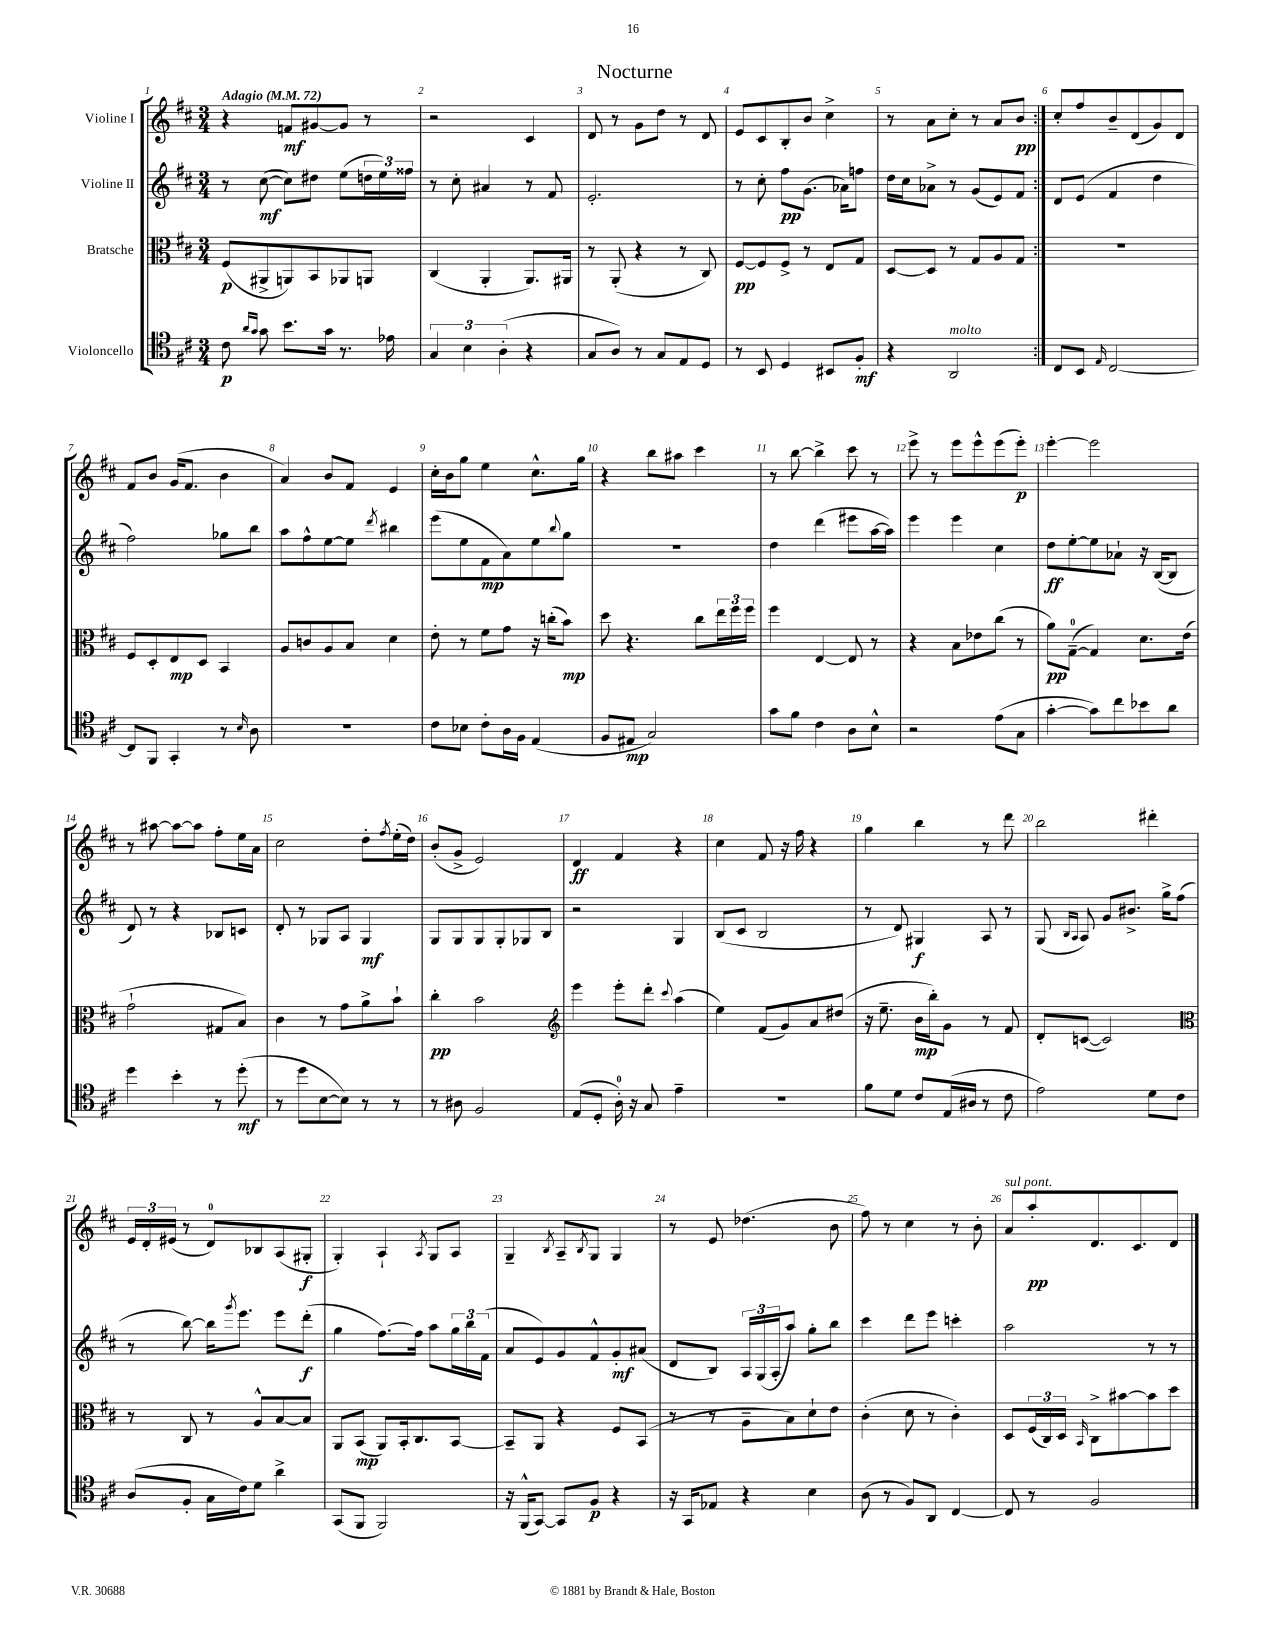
\header { title = "Nocturne" }
<<
\new StaffGroup <<
\new Staff = "s0" \with { instrumentName = "Violine I" } {
    \clef treble \key d \major \numericTimeSignature \time 3/4 \tempo "Adagio" 4 = 72
    \repeat volta 2 { r4 f'8\mf gis'8~ gis'8 r8 |
    r2 cis'4 |
    d'8 r8 g'8 d''8 r8 d'8 |
    e'8 cis'8 b8-. b'8 cis''4-> |
    r8 a'8 cis''8-. r8 a'8 b'8\pp | }
    cis''8-. fis''8 b'8-- d'8( g'8) d'8 |
    fis'8 b'8 g'16( fis'8. b'4 |
    a'4) b'8 fis'8 e'4 |
    cis''16-. b'16 g''8 e''4 cis''8.-^ g''16 |
    r4 b''8 ais''8 cis'''4 |
    r8 b''8~ b''4-> cis'''8 r8 |
    e'''8-> r8 e'''8 e'''8-^ e'''8( e'''8-.\p) |
    e'''4~-. e'''2 |
    r8 ais''8~ ais''8~ ais''8 fis''8-. e''16 a'16 |
    cis''2 d''8-. \acciaccatura { fis''8 } e''16-.( d''16) |
    b'8-.( g'8-> e'2) |
    d'4\ff fis'4 r4 |
    cis''4 fis'8 r16 fis''16 r4 |
    g''4 b''4 r8 d'''8 |
    b''2 dis'''4-. |
    \tuplet 3/2 { e'16 d'16-. eis'16( } r8 d'8-0) bes8 a8( gis8-.\f |
    g4-.) a4-! \acciaccatura { a8 } g8 a8 |
    g4-- \acciaccatura { b8 } a8-- \acciaccatura { b8 } g8 g4 |
    r8 e'8 des''4.( b'8 |
    fis''8) r8 cis''4 r8 b'8-. |
    a'8^\markup { \italic "sul pont." } a''8-.\pp d'8. cis'8. d'8 \bar "|." |
}
\new Staff = "s1" \with { instrumentName = "Violine II" } {
    \clef treble \key d \major \numericTimeSignature \time 3/4
    \repeat volta 2 { r8 cis''8~\mf( cis''8) dis''8 e''8( \tuplet 3/2 { d''16 e''16) fisis''16 } |
    r8 cis''8-. ais'4 r8 fis'8 |
    e'2.-. |
    r8 cis''8-. fis''8\pp g'8.( aes'16) f''8 |
    d''16 cis''16 aes'8-> r8 g'8( e'8) fis'8 | }
    d'8 e'8( fis'4 d''4 |
    fis''2) ges''8 b''8 |
    a''8 fis''8-^ e''8~ e''8 \acciaccatura { d'''8 } bis''4 |
    e'''8( e''8 fis'8\mp a'8) e''8 \appoggiatura { b''8 } g''8 |
    R2. |
    d''4 d'''4( eis'''8 a''16~ a''16) |
    e'''4 e'''4 cis''4 |
    d''8\ff e''8~-. e''8 aes'8-! r16 b16~( b8 |
    d'8) r8 r4 bes8 c'8 |
    d'8-. r8 ges8 a8 ges4\mf |
    g8 g8 g8 g8-. ges8 b8 |
    r2 g4 |
    b8( cis'8 b2 |
    r8 d'8) gis4\f a8 r8 |
    g8( \grace { b16 a16 } a8) g'8 bis'8.-> g''16-> fis''8( |
    r8 b''8~) b''16 \acciaccatura { g'''8 } e'''8. e'''8 d'''8-.\f( |
    g''4 fis''8.~) fis''16 a''8 \tuplet 3/2 { g''16 b''16 fis'16( } |
    a'8 e'8) g'8 fis'8-^ g'8-.\mf ais'8( |
    d'8 b8) \tuplet 3/2 { a16 g16( a16-. } a''8) g''8-. b''8 |
    cis'''4 d'''8 e'''8 c'''4-. |
    a''2 r8 r8 \bar "|." |
}
\new Staff = "s2" \with { instrumentName = "Bratsche" } {
    \clef alto \key d \major \numericTimeSignature \time 3/4
    \repeat volta 2 { fis8\p( ais,8-> a,8) b,8 aes,8 a,8 |
    cis4( a,4-. a,8.) ais,16 |
    r8 a,8-.( r4 r8 cis8) |
    fis8~\pp fis8 fis8-> r8 e8 g8 |
    d8~ d8 r8 g8 a8 g8 | }
    R2. |
    fis8 d8-. e8\mp d8 b,4 |
    a8 c'8 a8 b8 d'4 |
    e'8-. r8 fis'8 g'8 r16 c''16-.( b'8\mp) |
    d''8 r4. cis''8 \tuplet 3/2 { e''16 fis''16 fis''16 } |
    fis''4 e4~ e8 r8 |
    r4 b8 ees'8 cis''8( r8 |
    a'8\pp) g8-0~--( g4) d'8. e'16( |
    g'2-! gis8 b8) |
    cis'4 r8 g'8 a'8-> b'8-! |
    cis''4-.\pp b'2 |
    \clef treble e'''4 e'''8-. d'''8-. \appoggiatura { cis'''8 } a''4( |
    e''4) fis'8( g'8) a'8 dis''8( |
    r16 e''8.-- b'16\mp b''16-.) g'8 r8 fis'8 |
    d'8-. c'8~( c'2) |
    \clef alto r8 cis8 r8 a8-^ b8~ b8 |
    a,8 b,8\mp( a,8) b,16-. cis8. b,8~ |
    b,8-- a,8 r4 fis8 b,8( |
    r8 r8 a8-- b8) d'8-! e'8 |
    cis'4-.( d'8 r8 cis'4-.) |
    d8 \tuplet 3/2 { fis16( cis16) d16 } \grace { b,16 } cis8-> bis'8~ bis'8 d''8 \bar "|." |
}
\new Staff = "s3" \with { instrumentName = "Violoncello" } {
    \clef tenor \key d \major \numericTimeSignature \time 3/4
    \repeat volta 2 { cis'8\p \grace { a'16 g'16 } g'8 b'8. g'16 r8. ees'16 |
    \tuplet 3/2 { g4 b4 a4-.( } r4 |
    g8 a8) r8 g8 e8 d8 |
    r8 b,8 d4 bis,8 fis8-.\mf |
    r4 a,2^\markup { \italic "molto" } | }
    cis8 b,8 \grace { e16 } cis2~ |
    cis8 fis,8 g,4-. r8 \grace { b16 } a8 |
    R2. |
    cis'8 bes8 cis'8-. a16 fis16 e4( |
    fis8 eis8\mp g2) |
    g'8 fis'8 cis'4 a8 b8-^ |
    r2 e'8( g8 |
    g'4~-. g'8) cis''8 bes'8 a'8 |
    d''4 b'4-. r8 d''8-.\mf( |
    r8 d''8 b8~ b8) r8 r8 |
    r8 ais8 fis2 |
    e8( d8-. a16-0-.) r16 g8 e'4-- |
    R2. |
    fis'8 d'8 cis'8 e16( ais16 r8 cis'8 |
    e'2) d'8 cis'8 |
    a8( fis8-. g16 cis'16) d'8 a'4-> |
    g,8( fis,8 fis,2) |
    r16 fis,16-^( g,8~) g,8 fis8\p r4 |
    r16 g,16 ees8 r4 b4 |
    a8( r8 fis8) a,8 cis4~ |
    cis8 r8 fis2 \bar "|." |
}
>>
>>
\layout { \context { \Score \override BarNumber.break-visibility = ##(#f #t #t) barNumberVisibility = #all-bar-numbers-visible } }
